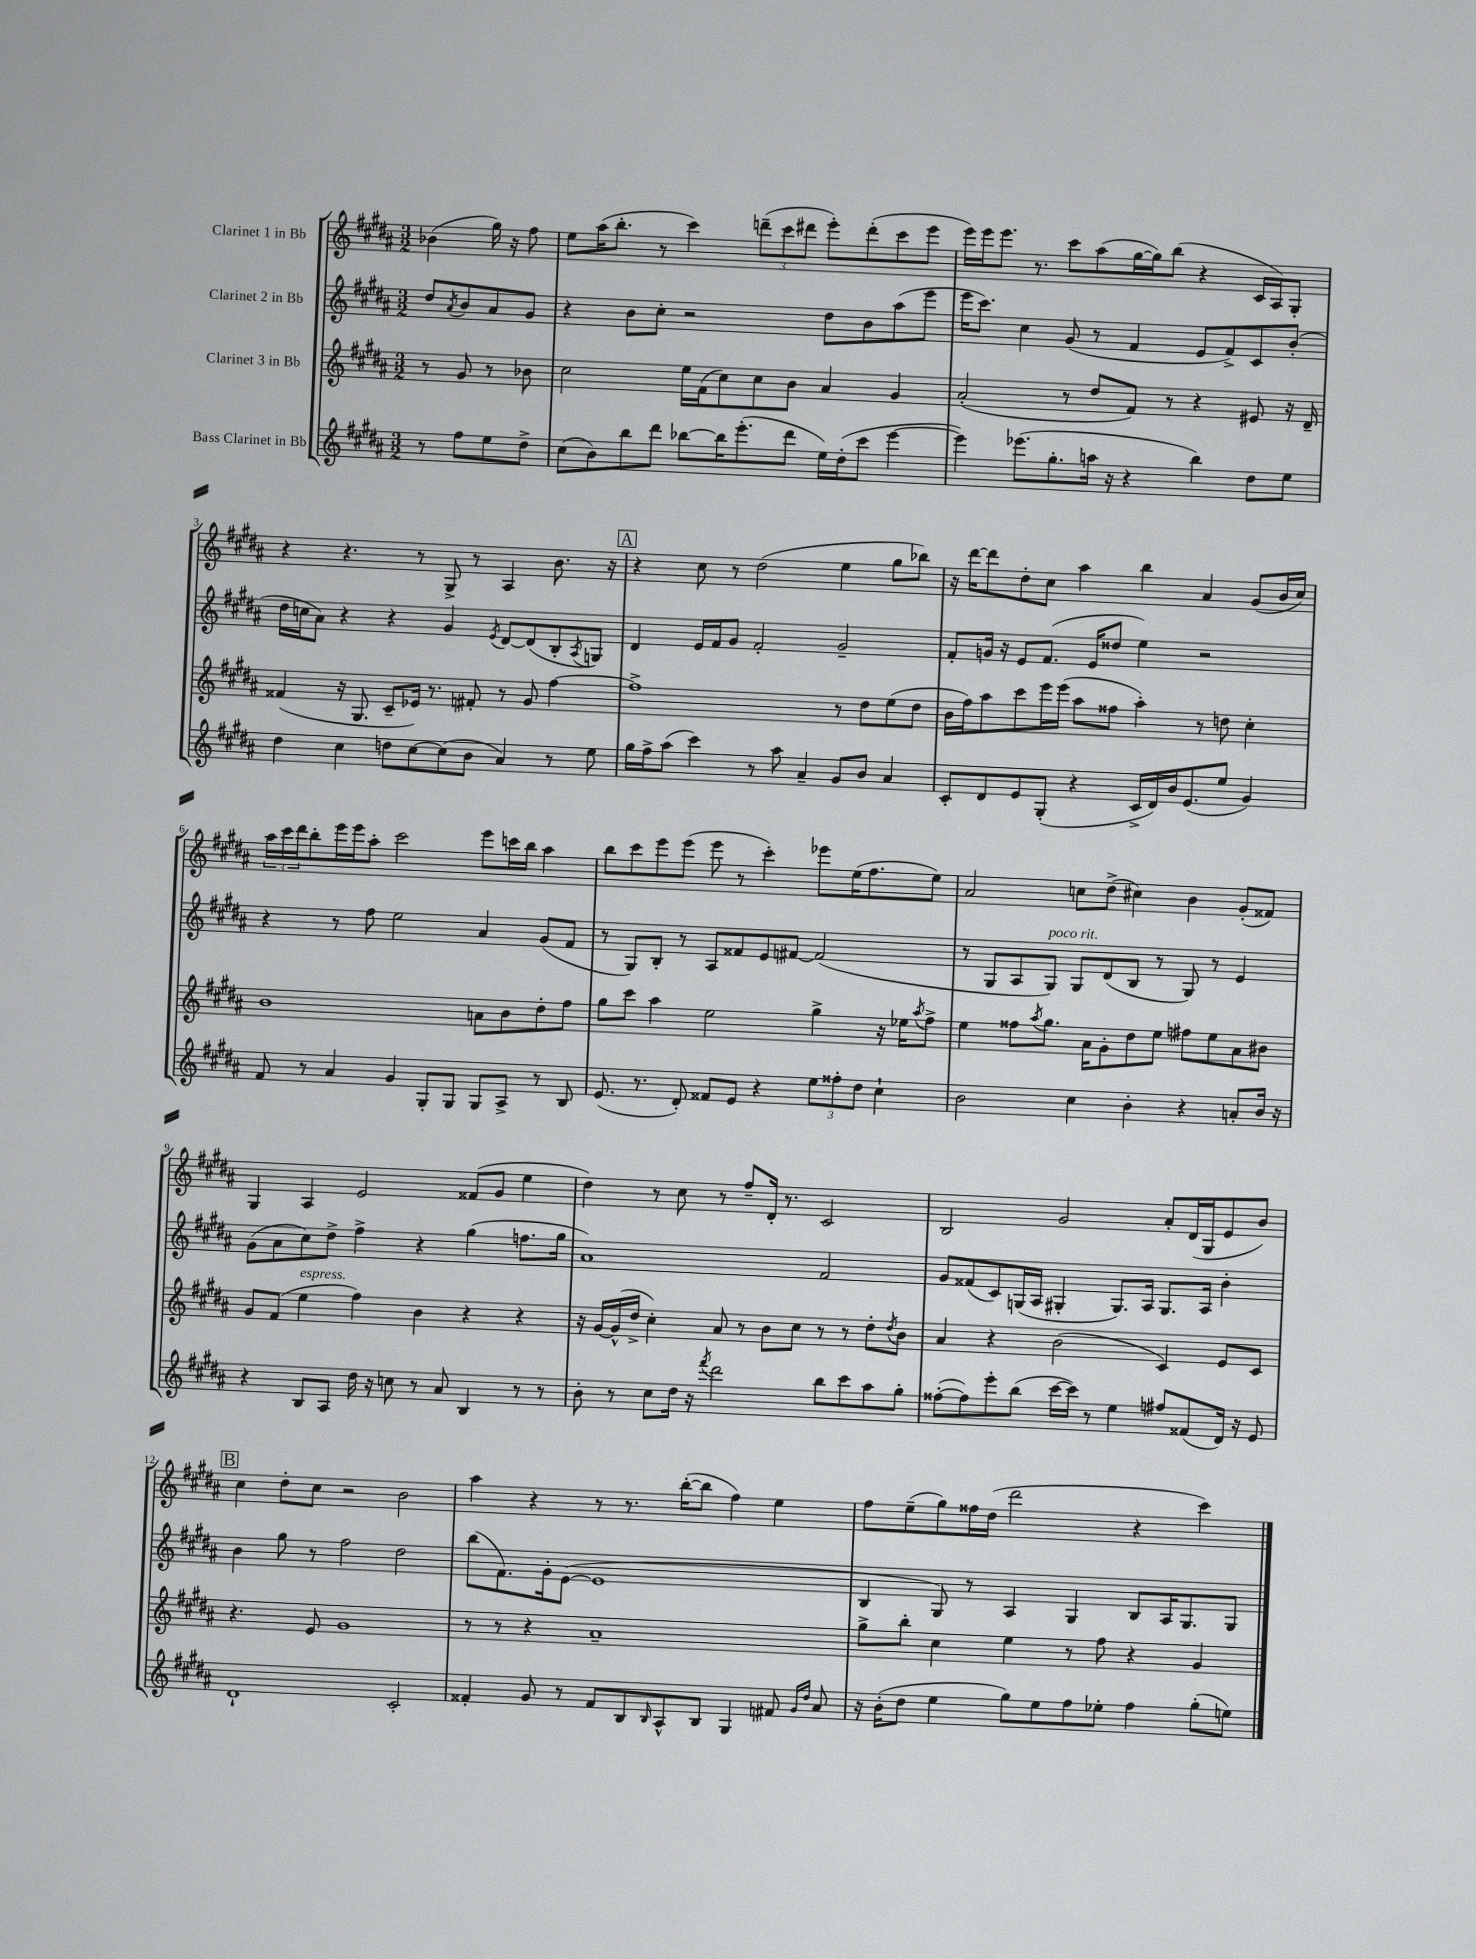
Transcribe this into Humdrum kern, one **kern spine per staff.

**kern	**kern	**kern	**kern
*part4	*part3	*part2	*part1
*staff4	*staff3	*staff2	*staff1
*I"Bass Clarinet in Bb	*I"Clarinet 3 in Bb	*I"Clarinet 2 in Bb	*I"Clarinet 1 in Bb
*clefG2	*clefG2	*clefG2	*clefG2
*k[f#c#g#d#a#]	*k[f#c#g#d#a#]	*k[f#c#g#d#a#]	*k[f#c#g#d#a#]
*M3/2	*M3/2	*M3/2	*M3/2
=	=	=	=
8r	8r	8dd#/L	(4b-X\
.	.	8qa#/	.
8ff#\L	8g#/	8b/	.
8ee\	8r	8a#/	16gg#\)
.	.	.	16r
8dd#^\J	8b-X\	8g#/J	8ff#\
=1	=1	=1	=1
(8cc#\L	2cc#\	4r	8ee\L
8b\)	.	.	(16aa#\K
.	.	.	8.bb'\J
8bb\	.	8b\L	.
8ddd#\J	.	8cc#'\J	8r
[8bb-X\L	16ee\LL	2r	4ccc#\)
.	(16f#\J	.	.
16bb-\K]	8cc#\)	.	.
(8.eee'\	.	.	.
.	8cc#\	.	(12dddn~\L
.	.	.	12ccc#\
8ddd#\J	8b\J	.	.
.	.	.	12ddd#X\J
16ee\LL)	4a#/	8dd#\L	8eee'\L)
(16dd#'\J	.	.	.
8ccc#\J	.	8b\	(8ddd#'\
[4eee\	4g#/	(8aa#\	8ccc#\
.	.	8eee\J	8eee\J
=2	=2	=2	=2
4eee\])	(2a#'/	16eee\KL	16eee\LL)
.	.	8.ccc#\J)	16eee\J
.	.	.	8.eee\J
(8.eee-X\L	.	4cc#\	.
.	.	.	8.r
8.gg#'\	.	.	.
.	8r	(8g#/	8ccc#\L
16aan\Jk	8dd#/L	8r	(8aa#\
16r	.	.	.
4r	8f#/J)	4f#/	[16gg#\L
.	.	.	16gg#\J])
.	8r	.	(8bb\J
4bb\)	4r	8e/L	4r
.	.	8f#^/)	.
8dd#\L	8e#X/	8c#/	16c#/LL
.	.	.	16A#/J)
8ee\J	16r	(8b'/J	8G#'/J
.	16d#~/	.	.
!!LO:LB:g=z
=3	=3	=3	=3
4dd#\	(4f##X/	16dd#\LL	4r
.	.	16ccn\J	.
.	.	8a#\J)	.
4cc#\	16r	4r	4.r
.	8.G#/	.	.
8ddn\L	8c#~/L	4r	.
[8cc#\	16e-X/Jk)	.	8r
.	8.r	.	.
(8cc#\]	.	4g#/	8G#^/
8b\J	8f#X'/	.	8r
.	.	8qe/	.
4a#/)	8r	[8d#/L	4A#/
.	8g#/	(8d#/]	.
8r	[4ff#\	8B'/	8.b\
.	.	8qA#/	.
8ee\	.	8Gn/J)	.
.	.	.	16r
!!LO:REH:place=s1:t=A
=4	=4	=4	=4
16gg#\LL	1ff#^]	4d#/	4r
16ff#^\J	.	.	.
(8aa#\J	.	.	.
4ccc#\)	.	16e/LL	8cc#\
.	.	16f#/J	.
.	.	8g#/J	8r
8r	.	2f#'/	(2dd#\
8aa#\	.	.	.
4a#~/	.	.	.
8g#/L	8r	2g#~/	4ee\
8b/J	8dd#\L	.	.
4a#/	(8ee\	.	8gg#\L
.	8dd#\J	.	8bb-X\J)
=5	=5	=5	=5
8c#'/L	16b\LL	8f#'/L	16r
.	16ff#\J)	.	[16ddd#\KL
8d#/	8aa#\	16gn/Jk	8ddd#\]
.	.	16r	.
8e/	8ccc#\	8e/L	8dd#'\
(8G#'/J	16eee\L	(8.f#/J	8cc#\J
.	(16eee\JJ	.	.
4r	8aa#\L	.	4aa#\
.	.	16e/KL	.
.	8ff##X\J	8dd##X/J	.
16c#^/LL	4aa#'\)	4ee\)	4bb\
16d#/)	.	.	.
16b/J	.	.	.
(8.e/	.	.	.
.	8r	2r	4a#/
8ee/J	8ddn\	.	.
4g#/)	4cc#'\	.	(8g#/L
.	.	.	16b/L
.	.	.	16cc#/JJ)
!!LO:LB:g=z
=6	=6	=6	=6
8f#/	1b	4r	24aa#\LL
.	.	.	24ccc#\
.	.	.	24ddd#\J
8r	.	.	8bb'\
4a#/	.	8r	16eee\L
.	.	.	16eee\J
.	.	8ff#\	8aa#'\J
4g#/	.	2ee\	2ccc#\
8G#'/L	.	.	.
8G#/J	.	.	.
8G#/L	8an\L	4a#/	8eee\L
8A#^/J	8b\	.	16cccn\L
.	.	.	16bb\JJ
8r	8dd#'\	(8g#/L	4aa#\
8B/	8ff#\J	8f#/J	.
=7	=7	=7	=7
(8.e/	8gg#\L	8r	8bb\L
.	8ccc#\J	8G#/L)	8ccc#\
8.r	.	.	.
.	4aa#\	8B'/J	8eee\
8d#'/)	.	8r	(8eee\J
8f##X/L	2ee\	8A#/L	8eee\
8e/J	.	8f##X/	8r
4r	.	8e/	4ccc#'\)
.	.	[8f#X/J	.
12ee\L	4gg#^\	(2f#/]	8eee-X\L
12ff##X'\	.	.	.
.	.	.	(16ee\K
12dd#\J	.	.	.
.	.	.	8.ff#\
4cc#`\	16r	.	.
.	16ee-X\KL	.	.
.	8qaa#/	.	.
.	8ff#^\J	.	8ee\J)
=8	=8	=8	=8
2b\	4ee\	8r	2a#/
.	.	8G#/L	.
.	8ff##X\L	8A#/	.
.	8qaa#/	.	.
!	!	!LO:TX:a:i:t=poco rit.	!
.	8.gg#\J	8G#/J)	.
4cc#\	.	8G#/L	8ccn\L
.	16a#\KL	.	.
.	8g#'\	(8d#/	(8dd#^\J
4b'\	8dd#\	8B/J	4cc#X\)
.	8ee\J	8r	.
4r	8ff#X\L	8G#/)	4b\
.	8ee\	8r	.
8an'/L	8a#\	4e/	(8g#'/L
16b/Jk	8b#X\J	.	8f##X/J)
16r	.	.	.
!!LO:LB:g=z
=9	=9	=9	=9
4r	8g#/L	(8g#\L	4G#/
.	(8f#/J	8a#\	.
!	!LO:TX:a:i:t=espress.	!	!
8B/L	4ee\	8cc#\)	4A#/
8A#/J	.	8dd#^\J	.
16dd#\	4ff#\)	4ff#^\	2e/
16r	.	.	.
8ccn\	.	.	.
8r	4b\	4r	.
8a#/	.	.	.
4B/	4r	(4gg#\	(8f##X/L
.	.	.	8g#/J
8r	4r	8.ffn\L	4ee\
8r	.	.	.
.	.	16gg#\Jk	.
=10	=10	=10	=10
8b'\	16r	1a#)	4dd#\)
.	[16g#/LL	.	.
8r	(16g#^^/]	.	.
.	16dd#^/JJ	.	.
8cc#\L	4cc#'\)	.	8r
16dd#\Jk	.	.	8cc#\
16r	.	.	.
8qfff#/	.	.	.
2ddd#\	8a#/	.	8r
.	8r	.	8ff#~/L
.	8b\L	.	16d#'/Jk
.	.	.	8.r
.	8cc#\J	.	.
8bb\L	8r	2f#/	2c#/
8ccc#\	8r	.	.
8aa#\	8dd#'\L	.	.
.	8qdd#/	.	.
8gg#'\J	8b\J	.	.
=11	=11	=11	=11
([8ff##X'\L	4a#/	8g#/L	2B/
8ff##\])	.	(8f##X/	.
8eee'\	4r	8c#/)	.
(8bb\J	.	(16Gn/L	.
.	.	16A#/JJ	.
[16ccc#\LL	(2b\	4G#X'/	2g#/
16ccc#\JJ])	.	.	.
8r	.	.	.
4ee\	.	8.G#/L)	.
.	.	16A#/Jk	.
8ff#X/L	4c#/)	8.G#/L	8a#'/L
(8f##X/	.	.	(16d#/L
.	.	16A#/Jk	16G#/J
16d#/Jk)	8e/L	4b'\	8e/
16r	.	.	.
8e/	8c#/J	.	8b/J)
!!LO:LB:g=z
!!LO:REH:place=s1:t=B
=12	=12	=12	=12
1d#`	4.r	4b\	4cc#\
.	.	8gg#\	8dd#'\L
.	8e/	8r	8cc#\J
.	1g#	2ff#\	2r
2c#'/	.	2dd#\	2b\
=13	=13	=13	=13
4f##X'/	8r	(8bb\L	4aa#\
.	8r	8.f#\)	.
8g#/	4r	.	4r
.	.	16g#'\k	.
8r	.	([8e\J	.
8f##/L	1a#~	1e]	8r
8B/	.	.	8.r
16qqB/	.	.	.
8A#^^/	.	.	.
.	.	.	([16bb'\KL
8B/J	.	.	8bb\J]
4G#/	.	.	4ff#\)
8f#X/	.	.	4ee\
16qqg#/LL	.	.	.
16qqdd#/JJ	.	.	.
8a#/	.	.	.
=14	=14	=14	=14
16r	8gg#^\L	4B/	8ff#\L
(16b'\KL	.	.	.
8dd#\J	8bb'\J	.	(8ee~\
4ee\	4cc#\	8G#/)	8gg#\)
.	.	8r	16ff##X\L
.	.	.	(16dd#\JJ
8gg#\L)	4ee\	4A#/	2ddd#\
8ee\	.	.	.
8ff#\	8r	4G#/	.
8ee-X'\J	8ff#\	.	.
4ff#\	4r	8B/L	4r
.	.	16A#/K	.
.	.	8.G#/	.
(8gg#'\L	4g#/	.	4ccc#\)
8een\J)	.	8G#/J	.
==	==	==	==
*-	*-	*-	*-
